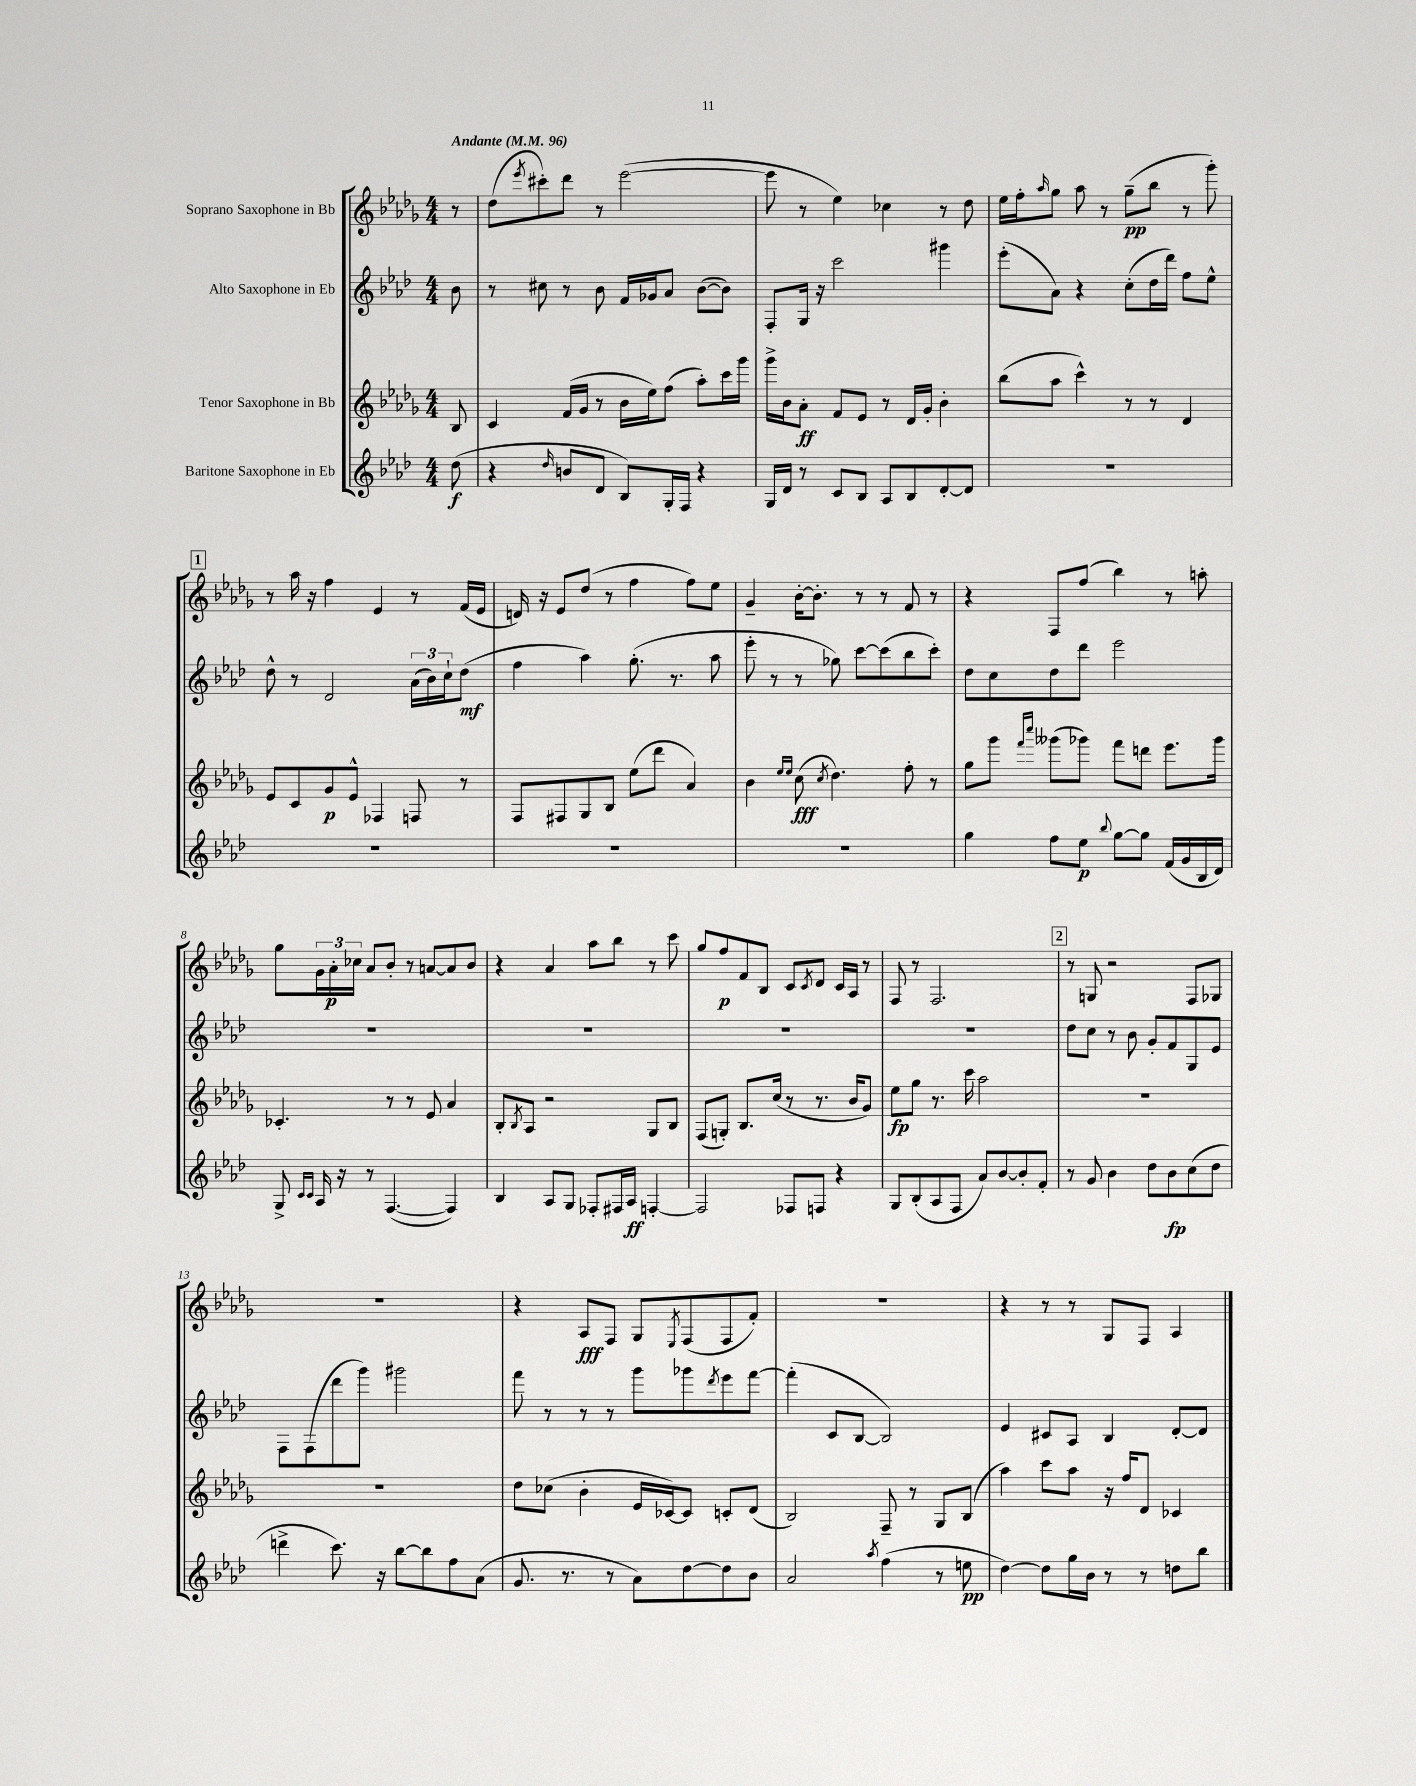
<<
\new StaffGroup <<
\new Staff = "s0" \with { instrumentName = "Soprano Saxophone in Bb" } {
    \clef treble \key des \major \numericTimeSignature \time 4/4 \partial 8 \tempo "Andante" 4 = 96
    r8 |
    des''8( \acciaccatura { ees'''8 } cis'''8-.) des'''8 r8 ees'''2~( |
    ees'''8 r8 ees''4) ces''4 r8 des''8 |
    ees''16 f''16-. \grace { aes''16 } ges''8 aes''8 r8 ges''8--\pp( bes''8 r8 ges'''8-.) |
    \mark \markup { \box "1" } r8 aes''16 r16 f''4 ees'4 r8 f'16( ees'16 |
    d'16) r16 ees'8 des''8( r8 f''4 f''8) ees''8 |
    ges'4-- bes'16~-. bes'8.-. r8 r8 f'8 r8 |
    r4 f8 f''8( bes''4) r8 a''8-. |
    ges''8 \tuplet 3/2 { ges'16 aes'16-.\p ces''16 } aes'8 bes'8-. r8 a'8~ a'8 bes'8 |
    r4 aes'4 aes''8 bes''8 r8 c'''8 |
    ges''8 f''8\p f'8 bes8 c'8 \acciaccatura { c'8 } des'8 c'16 aes16 r8 |
    f8 r8 f2. |
    \mark \markup { \box "2" } r8 g8 r2 f8 ges8 |
    R1 |
    r4 aes8\fff f8 ges8 \acciaccatura { ees8 } f8( f8 f'8-.) |
    R1 |
    r4 r8 r8 ges8 f8 aes4 \bar "|." |
}
\new Staff = "s1" \with { instrumentName = "Alto Saxophone in Eb" } {
    \clef treble \key aes \major \numericTimeSignature \time 4/4 \partial 8
    bes'8 |
    r8 cis''8 r8 bes'8 f'16 ges'16 aes'8 bes'8~( bes'8) |
    f8-. g16 r16 c'''2 gis'''4 |
    ees'''8-.( aes'8) r4 c''8-.( des''16 des'''16) f''8 ees''8-^ |
    \mark \markup { \box "1" } des''8-^ r8 des'2 \tuplet 3/2 { aes'16( bes'16) c''16-! } des''8\mf( |
    f''4 aes''4) g''8.-.( r8. aes''8 |
    ees'''8-. r8 r8 ges''8) c'''8~ c'''8( bes''8 c'''8-.) |
    des''8 c''8 des''8 des'''8 ees'''2 |
    R1 |
    R1 |
    R1 |
    R1 |
    \mark \markup { \box "2" } des''8 c''8 r8 bes'8 g'8-. f'8 g8 ees'8 |
    f8 f8( des'''8 g'''8) gis'''2 |
    f'''8 r8 r8 r8 g'''8 ges'''8 \acciaccatura { des'''8 } ees'''8 f'''8~ |
    f'''4-.( c'8 bes8~ bes2) |
    ees'4 cis'8 aes8 bes4 des'8~-. des'8 \bar "|." |
}
\new Staff = "s2" \with { instrumentName = "Tenor Saxophone in Bb" } {
    \clef treble \key des \major \numericTimeSignature \time 4/4 \partial 8
    bes8 |
    c'4 f'16( ges'16 r8 bes'16 ees''16) f''8( aes''8-.) c'''16 ges'''16 |
    ges'''16-> bes'16 aes'8-.\ff f'8 ees'8 r8 des'16 ges'16-. bes'4-. |
    bes''8( aes''8 c'''4-^) r8 r8 des'4 |
    \mark \markup { \box "1" } ees'8 c'8 ges'8\p ees'8-^ fes4 f8 r8 |
    f8 fis8 ges8 bes8 ees''8( des'''8 aes'4) |
    bes'4 \grace { ees''16 ees''16 } c''8\fff( \acciaccatura { c''8 } des''4.) f''8-. r8 |
    ges''8 ges'''8 \grace { f'''16 c''''16 } geses'''8( ges'''8) f'''8 d'''8 ees'''8. ges'''16 |
    ces'4.-. r8 r8 ees'8 aes'4 |
    bes8-. \acciaccatura { bes8 } aes8 r2 ges8 bes8 |
    f8( g8-.) bes8. c''16( r8 r8. bes'16 ges'8) |
    ees''8\fp ges''8 r8. c'''16 aes''2 |
    \mark \markup { \box "2" } R1 |
    R1 |
    des''8 ces''8( bes'4-. ees'16 ces'16~) ces'8 c'8-. des'8( |
    bes2) f8-- r8 ges8 bes8( |
    aes''4) c'''8 aes''8 r16 f''16 des'8 ces'4 \bar "|." |
}
\new Staff = "s3" \with { instrumentName = "Baritone Saxophone in Eb" } {
    \clef treble \key aes \major \numericTimeSignature \time 4/4 \partial 8
    des''8\f( |
    r4 \grace { des''16 } b'8 des'8 bes8) g16-. f16 r4 |
    g16 des'16 r8 c'8 bes8 aes8 bes8 des'8~-. des'8 |
    R1 |
    \mark \markup { \box "1" } R1 |
    R1 |
    R1 |
    g''4 f''8 ees''8\p \appoggiatura { bes''8 } g''8~ g''8 f'16( g'16 bes16 des'16) |
    g8-> \grace { c'16 c'16 } aes16 r16 r8 f4.~( f4) |
    bes4 aes8 g8 fes8-. fis16 aes16\ff f4~-. |
    f2 fes8 f8 r4 |
    g8 bes8-.( aes8 f8 aes'8) bes'8~ bes'8-. f'8-. |
    \mark \markup { \box "2" } r8 g'8 bes'4 des''8 bes'8\fp c''8( des''8 |
    d'''4-> c'''8.) r16 bes''8~ bes''8 f''8 aes'8( |
    g'8. r8. r8 aes'8) des''8~ des''8 bes'8 |
    aes'2 \acciaccatura { aes''8 } f''4( r8 e''8\pp |
    des''4~) des''8 g''16 bes'16 r8 r8 d''8 bes''8 \bar "|." |
}
>>
>>
